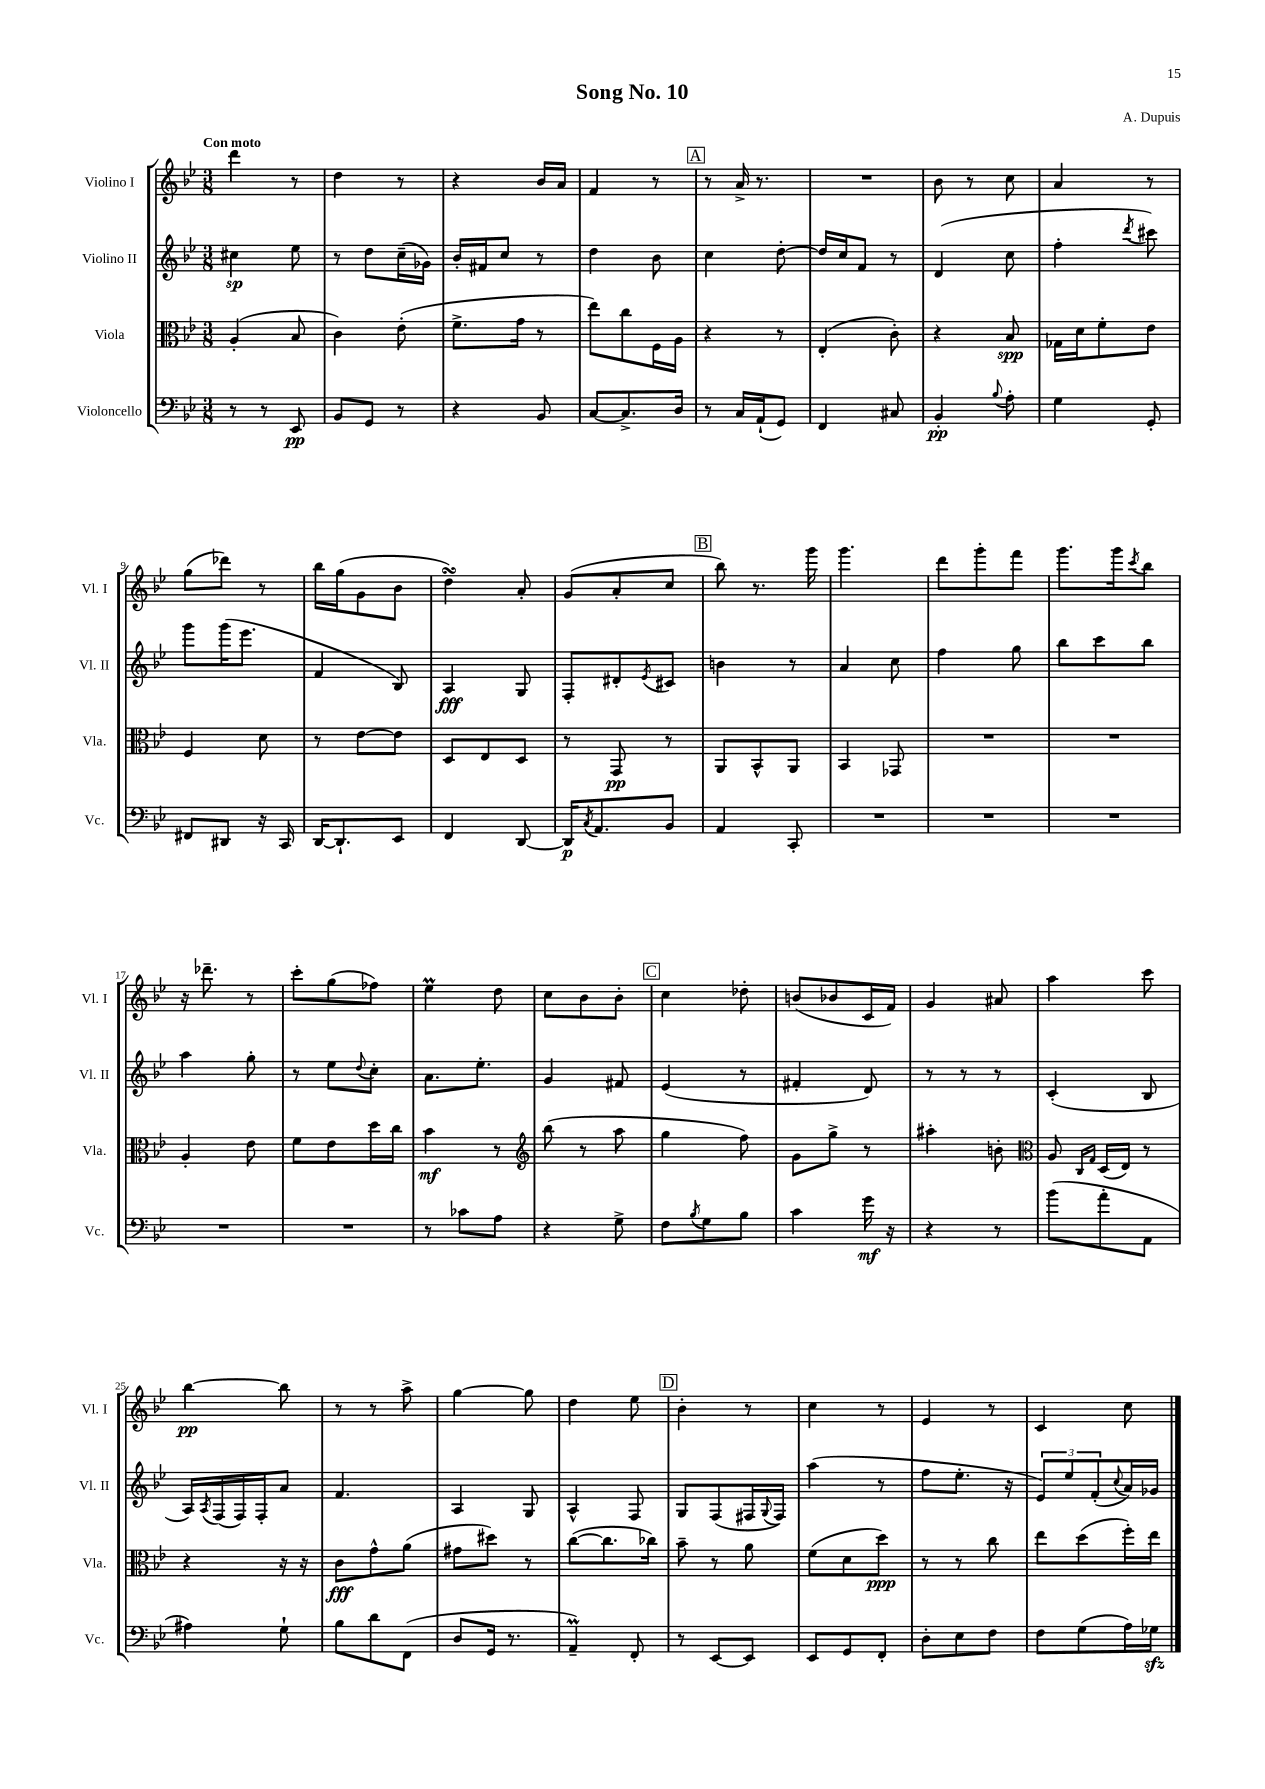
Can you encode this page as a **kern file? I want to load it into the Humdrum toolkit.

**kern	**dynam	**kern	**dynam	**kern	**dynam	**kern	**dynam
*part4	*part4	*part3	*part3	*part2	*part2	*part1	*part1
*staff4	*staff4	*staff3	*staff3	*staff2	*staff2	*staff1	*staff1
*I"Violoncello	*	*I"Viola	*	*I"Violino II	*	*I"Violino I	*
*I'Vc.	*	*I'Vla.	*	*I'Vl. II	*	*I'Vl. I	*
*clefF4	*	*clefC3	*	*clefG2	*	*clefG2	*
*k[b-e-]	*	*k[b-e-]	*	*k[b-e-]	*	*k[b-e-]	*
*M3/8	*	*M3/8	*	*M3/8	*	*M3/8	*
=1	=1	=1	=1	=1	=1	=1	=1
!	!	!	!	!	!	!LO:TX:a:B:t=Con moto	!
8r	.	(4A'/	.	4cc#X\	sp	4ddd\	.
8r	.	.	.	.	.	.	.
8EE-/	pp	8B-/	.	8ee-\	.	8r	.
=2	=2	=2	=2	=2	=2	=2	=2
8BB-/L	.	4c\)	.	8r	.	4dd\	.
8GG/J	.	.	.	8dd\L	.	.	.
8r	.	(8e-'\	.	(16cc~\L	.	8r	.
.	.	.	.	16g-X\JJ)	.	.	.
=3	=3	=3	=3	=3	=3	=3	=3
4r	.	8.f^\L	.	16b-'/LL	.	4r	.
.	.	.	.	16f#X/J	.	.	.
.	.	.	.	8cc/J	.	.	.
.	.	16g\Jk	.	.	.	.	.
8BB-/	.	8r	.	8r	.	16b-/LL	.
.	.	.	.	.	.	16a/JJ	.
=4	=4	=4	=4	=4	=4	=4	=4
[8C/L	.	8ee-\L)	.	4dd\	.	4f/	.
8.C^/]	.	8cc\	.	.	.	.	.
.	.	16F\L	.	8b-\	.	8r	.
16D/Jk	.	16A\JJ	.	.	.	.	.
!!LO:REH:place=s1:t=A
=5	=5	=5	=5	=5	=5	=5	=5
8r	.	4r	.	4cc\	.	8r	.
16C/LL	.	.	.	.	.	16a^/	.
(16AA`/J	.	.	.	.	.	8.r	.
8GG/J)	.	8r	.	[8dd'\	.	.	.
=6	=6	=6	=6	=6	=6	=6	=6
4FF/	.	(4E-'/	.	16dd/LL]	.	4.r	.
.	.	.	.	16cc/J	.	.	.
.	.	.	.	8f/J	.	.	.
8C#X/	.	8c'\)	.	8r	.	.	.
=7	=7	=7	=7	=7	=7	=7	=7
4BB-'/	pp	4r	.	(4d/	.	8b-\	.
.	.	.	.	.	.	8r	.
8qqB-/	.	.	.	.	.	.	.
8A'\	.	8B-/	spp	8cc\	.	8cc\	.
=8	=8	=8	=8	=8	=8	=8	=8
4G\	.	16G-X\LL	.	4ff'\	.	4a/	.
.	.	16d\J	.	.	.	.	.
.	.	8f'\	.	.	.	.	.
.	.	.	.	8qddd/	.	.	.
8GG'/	.	8e-\J	.	8ccc#X\)	.	8r	.
!!LO:LB:g=z
=9	=9	=9	=9	=9	=9	=9	=9
8FF#X/L	.	4F/	.	8ggg\L	.	(8gg\L	.
8DD#X/J	.	.	.	(16ggg\K	.	8ddd-X\J)	.
.	.	.	.	8.eee-\J	.	.	.
16r	.	8d\	.	.	.	8r	.
16CC/	.	.	.	.	.	.	.
=10	=10	=10	=10	=10	=10	=10	=10
[16DD/KL	.	8r	.	4f/	.	16bb-\LL	.
8.DD`/]	.	.	.	.	.	(16gg\J	.
.	.	[8e-\L	.	.	.	8g\	.
8EE-/J	.	8e-\J]	.	8B-/)	.	8b-\J	.
=11	=11	=11	=11	=11	=11	=11	=11
4FF/	.	8D/L	.	4A/	fff	4ddsSsS\)	.
.	.	8E-/	.	.	.	.	.
[8DD/	.	8D/J	.	8G/	.	8a'/	.
=12	=12	=12	=12	=12	=12	=12	=12
16DD/KL]	p	8r	.	8F'/L	.	(8g/L	.
8qC/	.	.	.	.	.	.	.
8.AA/	.	.	.	.	.	.	.
.	.	8GG/	pp	8d#X'/	.	8a'/	.
.	.	.	.	8qe-/	.	.	.
8BB-/J	.	8r	.	8c#X/J	.	8cc/J	.
!!LO:REH:place=s1:t=B
=13	=13	=13	=13	=13	=13	=13	=13
4AA/	.	8AA/L	.	4bn\	.	8bb-\)	.
.	.	8BB-^^/	.	.	.	8.r	.
8CC'/	.	8AA/J	.	8r	.	.	.
.	.	.	.	.	.	16ggg\	.
=14	=14	=14	=14	=14	=14	=14	=14
4.r	.	4BB-/	.	4a/	.	4.ggg\	.
.	.	8GG-X/	.	8cc\	.	.	.
=15	=15	=15	=15	=15	=15	=15	=15
4.r	.	4.r	.	4ff\	.	8ddd\L	.
.	.	.	.	.	.	8ggg'\	.
.	.	.	.	8gg\	.	8fff\J	.
=16	=16	=16	=16	=16	=16	=16	=16
4.r	.	4.r	.	8bb-\L	.	8.ggg\L	.
.	.	.	.	8ccc\	.	.	.
.	.	.	.	.	.	16ggg\k	.
.	.	.	.	.	.	8qccc/	.
.	.	.	.	8bb-\J	.	8bb-\J	.
!!LO:LB:g=z
=17	=17	=17	=17	=17	=17	=17	=17
4.r	.	4A'/	.	4aa\	.	16r	.
.	.	.	.	.	.	8.ddd-X~\	.
.	.	8e-\	.	8gg'\	.	8r	.
=18	=18	=18	=18	=18	=18	=18	=18
4.r	.	8f\L	.	8r	.	8ccc'\L	.
.	.	8e-\	.	8ee-\L	.	(8gg\	.
.	.	.	.	8qqdd/	.	.	.
.	.	16dd\L	.	8cc'\J	.	8ff-X\J)	.
.	.	16cc\JJ	.	.	.	.	.
=19	=19	=19	=19	=19	=19	=19	=19
8r	.	4b-\	mf	8.a\L	.	4ee-M\	.
8c-X\L	.	.	.	.	.	.	.
.	.	.	.	8.ee-'\J	.	.	.
8A\J	.	8r	.	.	.	8dd\	.
=20	=20	=20	=20	=20	=20	=20	=20
*	*	*clefG2	*	*	*	*	*
4r	.	(8bb-\	.	4g/	.	8cc\L	.
.	.	8r	.	.	.	8b-\	.
8G^\	.	8aa\	.	8f#X/	.	8b-'\J	.
!!LO:REH:place=s1:t=C
=21	=21	=21	=21	=21	=21	=21	=21
8F\L	.	4gg\	.	(4e-/	.	4cc\	.
8qB-/	.	.	.	.	.	.	.
8G\	.	.	.	.	.	.	.
8B-\J	.	8ff\)	.	8r	.	8dd-X'\	.
=22	=22	=22	=22	=22	=22	=22	=22
4c\	.	8g\L	.	4f#X'/	.	(8bn/L	.
.	.	8gg^\J	.	.	.	8b-X/	.
16g\	mf	8r	.	8d/)	.	16c/L	.
16r	.	.	.	.	.	16f/JJ)	.
=23	=23	=23	=23	=23	=23	=23	=23
4r	.	4aa#X'\	.	8r	.	4g/	.
.	.	.	.	8r	.	.	.
8r	.	8bn'\	.	8r	.	8a#X/	.
=24	=24	=24	=24	=24	=24	=24	=24
*	*	*clefC3	*	*	*	*	*
(8b-\L	.	8A/	.	(4c'/	.	4aa\	.
.	.	16qqC/LL	.	.	.	.	.
.	.	16qqG/JJ	.	.	.	.	.
8a'\	.	(16D/LL	.	.	.	.	.
.	.	16E-/JJ)	.	.	.	.	.
8AA\J	.	8r	.	8B-/	.	8ccc\	.
!!LO:LB:g=z
=25	=25	=25	=25	=25	=25	=25	=25
4A#X\)	.	4r	.	16A/LL)	.	[4bb-\	pp
.	.	.	.	8qA/	.	.	.
.	.	.	.	(16F/	.	.	.
.	.	.	.	16F/)	.	.	.
.	.	.	.	16F'/J	.	.	.
8G`\	.	16r	.	8a/J	.	8bb-\]	.
.	.	16r	.	.	.	.	.
=26	=26	=26	=26	=26	=26	=26	=26
8B-\L	.	8c\L	fff	4.f/	.	8r	.
8d\	.	8g^^\	.	.	.	8r	.
(8FF\J	.	(8a\J	.	.	.	8aa^\	.
=27	=27	=27	=27	=27	=27	=27	=27
8D/L	.	8g#X\L	.	4A/	.	[4gg\	.
16GG/Jk	.	8dd#X\J)	.	.	.	.	.
8.r	.	.	.	.	.	.	.
.	.	8r	.	8G/	.	8gg\]	.
=28	=28	=28	=28	=28	=28	=28	=28
4AAm~/)	.	([8cc\L	.	4A^^/	.	4dd\	.
.	.	8.cc\]	.	.	.	.	.
8FF'/	.	.	.	8F/	.	8ee-\	.
.	.	16cc-X\Jk)	.	.	.	.	.
!!LO:REH:place=s1:t=D
=29	=29	=29	=29	=29	=29	=29	=29
8r	.	8b-~\	.	8G/L	.	4b-'\	.
[8EE-/L	.	8r	.	(8F/	.	.	.
8EE-/J]	.	8a\	.	16F#X/L	.	8r	.
.	.	.	.	8qqG/	.	.	.
.	.	.	.	16F#/JJ)	.	.	.
=30	=30	=30	=30	=30	=30	=30	=30
8EE-/L	.	(8f\L	.	(4aa\	.	4cc\	.
8GG/	.	8d\	.	.	.	.	.
8FF'/J	.	8dd\J)	ppp	8r	.	8r	.
=31	=31	=31	=31	=31	=31	=31	=31
8D'\L	.	8r	.	8ff\L	.	4e-/	.
8E-\	.	8r	.	8.ee-'\J	.	.	.
8F\J	.	8cc\	.	.	.	8r	.
.	.	.	.	16r	.	.	.
=32	=32	=32	=32	=32	=32	=32	=32
8F\L	.	8ee-\L	.	12e-/L)	.	4c/	.
.	.	.	.	12ee-/	.	.	.
(8G\	.	(8dd\	.	.	.	.	.
.	.	.	.	(12f'/	.	.	.
.	.	.	.	8qqcc/	.	.	.
16A\L)	.	16ff'\L)	.	16a/L)	.	8cc\	.
16G-Xzz\JJ	.	16ee-\JJ	.	16g-X/JJ	.	.	.
==	==	==	==	==	==	==	==
*-	*-	*-	*-	*-	*-	*-	*-
